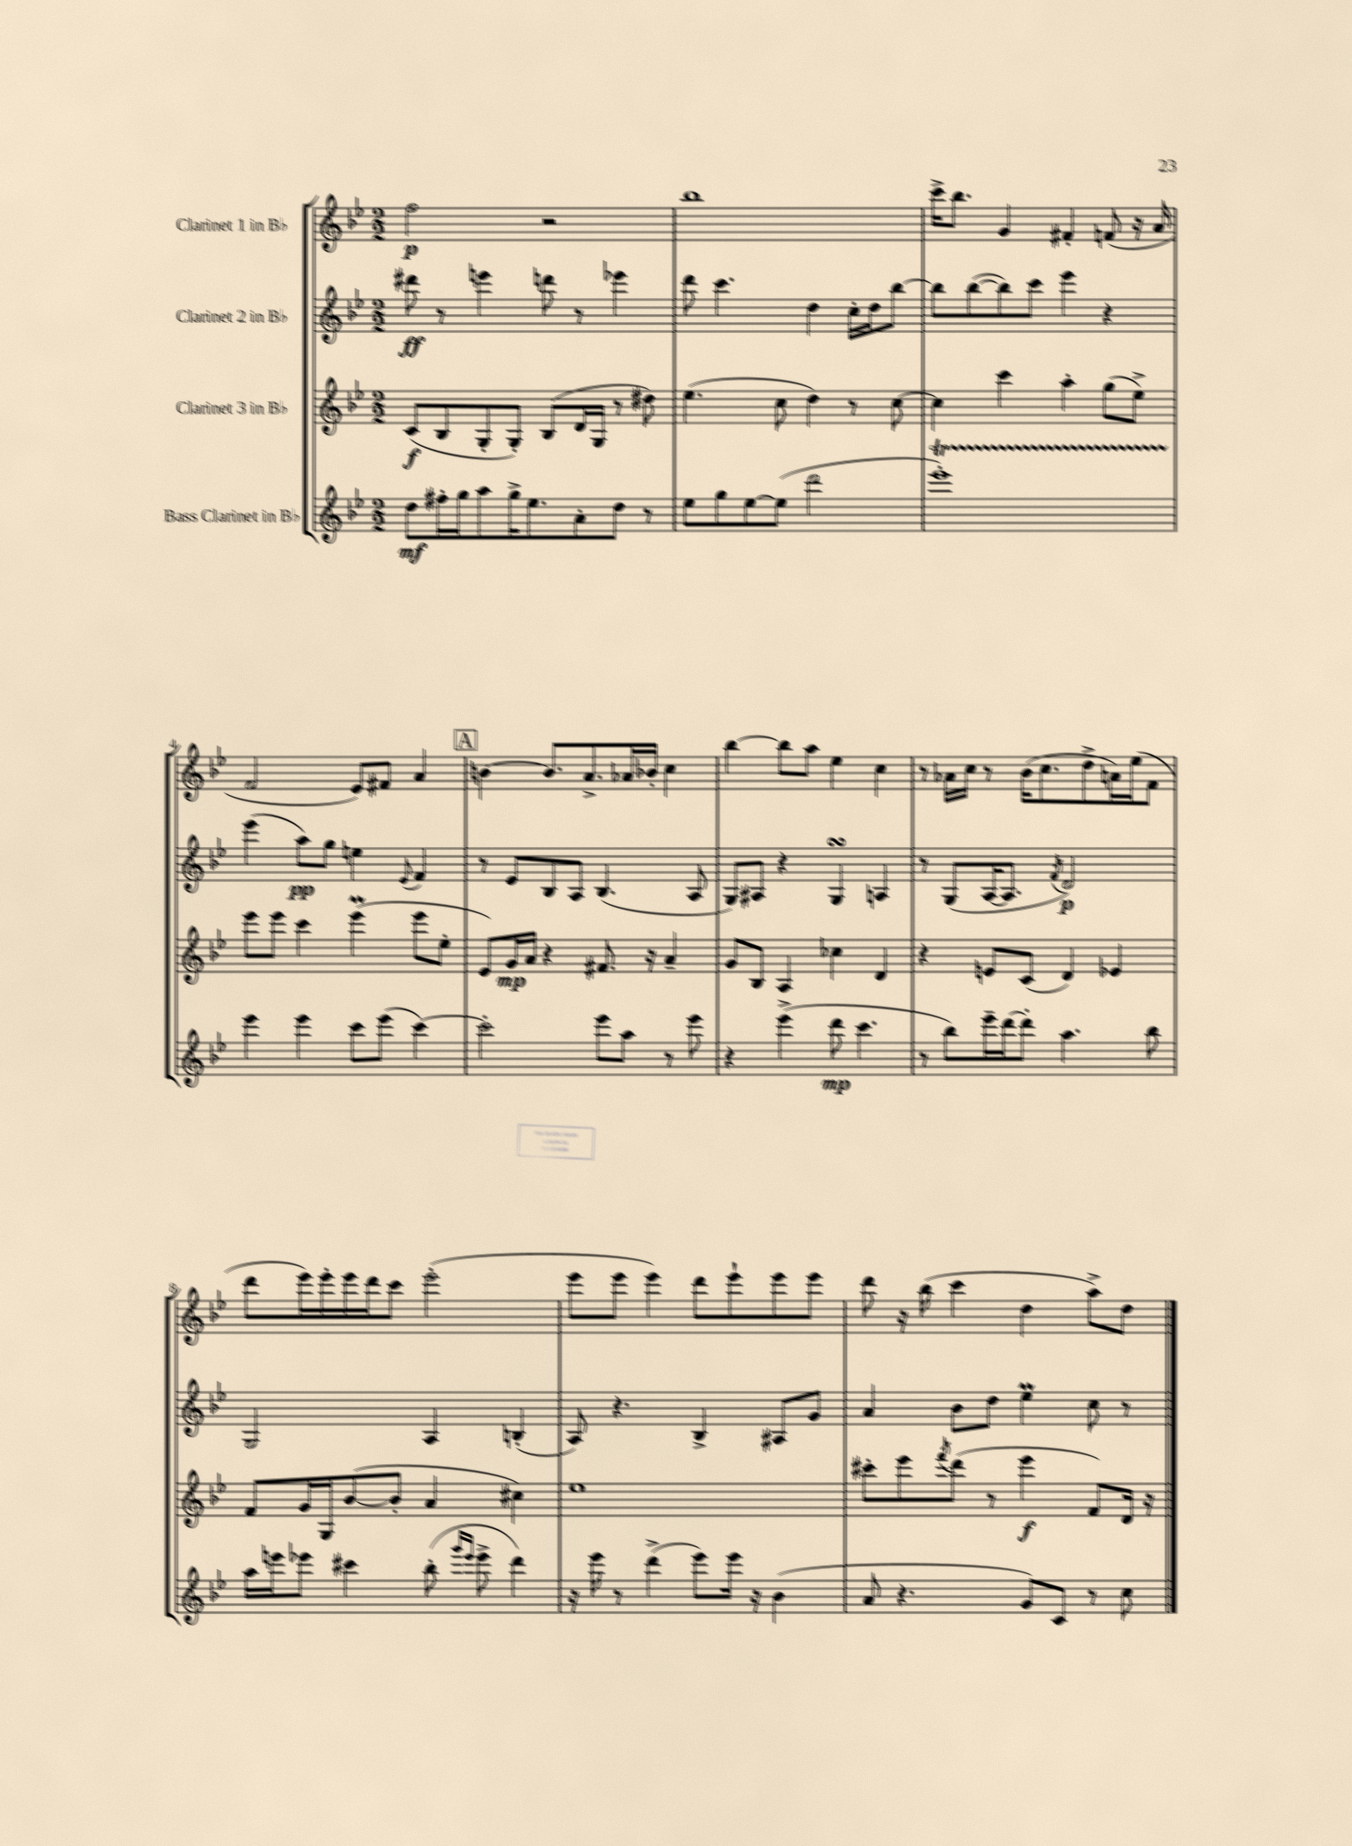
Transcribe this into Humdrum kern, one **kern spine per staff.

**kern	**kern	**kern	**kern
*staff4	*staff3	*staff2	*staff1
*clefG2	*clefG2	*clefG2	*clefG2
*k[b-e-]	*k[b-e-]	*k[b-e-]	*k[b-e-]
*M2/2	*M2/2	*M2/2	*M2/2
8dd\L	(8c/L	8ddd#\	2ff\
16ff#'\L	8B-/	8r	.
16gg\J	.	.	.
8aa\	8G'/	4eee\	.
16gg^\K	8G'/J)	.	.
8.ee-\	.	.	.
.	(8B-/L	8ddd\	2r
8a'\	16d/L	8r	.
.	16G/JJ	.	.
8dd\J	8r	4eee-\	.
8r	8dd#\)	.	.
=	=	=	=
8ee-\L	(4.ee-\	8ddd\	1bb-
8gg\	.	4.ccc\	.
[8ee-\	.	.	.
(8ee-\]J	8cc\	.	.
2ddd\	4dd\)	4dd\	.
.	8r	16cc'\LL	.
.	.	16dd\J	.
.	[8cc\	[8bb-\J	.
=	=	=	=
1eee-')	4cc\]	8bb-\]L	16ccc^\LK
.	.	.	8.bb-\J
.	.	([8bb-\	.
.	4ccc\	8bb-\])	4g/
.	.	8ccc\J	.
.	4aa'\	4eee-\	4f#'/
.	(8gg\L	4r	(8f/
.	8ee-^\J)	.	16r
.	.	.	16a/
=	=	=	=
4eee-\	8eee-\L	(4eee-\	2f/
.	8eee-\J	.	.
4eee-\	4ccc\	8aa\L)	.
.	.	8gg\J	.
8ccc\L	(4eee-\	4ee\	8e-/L)
(8eee-\J	.	.	8f#/J
.	.	8qqe-/	.
[4ccc\)	8eee-\L	4f/	4a/
.	8ee-'\J	.	.
=	=	=	=
2ccc'\]	8e-/L)	8r	[4b\
.	16g/L	8e-/L	.
.	16a/JJ	.	.
.	4r	8B-/	8.b/]L
.	.	8A/J	.
.	.	.	8.a^/
8eee-\L	8.f#/	(4.B-/	.
8aa\J	.	.	16a-/L
.	16r	.	16b-'/JJ
8r	4a~/	.	4cc\
8eee-\	.	8A/	.
=	=	=	=
4r	8g/L	8G/L)	[4bb-\
.	8B-/J	8A#/J	.
(4eee-^\	4A/	4r	8bb-\]L
.	.	.	8aa\J
8ddd\	4cc-\	4G/	4ee-\
4.ccc\	.	.	.
.	4d/	4A/	4cc\
=	=	=	=
8r	4r	8r	8r
8bb-\L)	.	(8G/L	16a-\LL
.	.	.	16cc\JJ
16eee-~\L	8e/L	[16A/K	8r
[16ddd\J	.	8.A/]J	.
8ddd'\]J	(8c/J	.	(16b-\LK
.	.	.	8.cc\
.	.	8qf/	.
4.aa\	4d/)	2d/)	.
.	.	.	8dd^\
.	4e-/	.	16a\L)
.	.	.	(16ee-\J
8bb-\	.	.	8f\J
=	=	=	=
16aa\LL	8f/L	2G/	8ddd\L
16eee\J	.	.	.
8eee-\J	16g/L	.	16eee-\L)
.	16G/J	.	16eee-'\
4ccc#\	([8b-/	.	16eee-\
.	.	.	16ddd\J
.	8b-'/]J	.	8ccc\J
(8bb-'\	4a/	4A/	(2eee-'\
16qqggg/LL	.	.	.
16qqeee-/JJ	.	.	.
8eee-^\	.	.	.
4ddd\)	4cc#\)	(4B'/	.
=	=	=	=
16r	1ee-	8A/)	8eee-\L
16eee-\	.	.	.
8r	.	4.r	8eee-\J
(4ddd^\	.	.	4eee-\)
8eee-\L)	.	4B-^/	8ddd\L
16eee-\Jk	.	.	8eee-`\
16r	.	.	.
(4b-\	.	8A#/L	8eee-\
.	.	8g/J	8eee-\J
=	=	=	=
8a/	8ccc#'\L	4a/	8ddd\
4.r	8eee-\	.	16r
.	.	.	(16bb-\
.	8qfff/	.	.
.	(8ddd\J	8b-\L	4ccc\
.	8r	8dd\J	.
8g/L)	4eee-\	4ee-\	4dd\
8c/J	.	.	.
8r	8f/L)	8cc\	8aa^\L)
8cc\	16d/Jk	8r	8dd\J
.	16r	.	.
==	==	==	==
*-	*-	*-	*-
